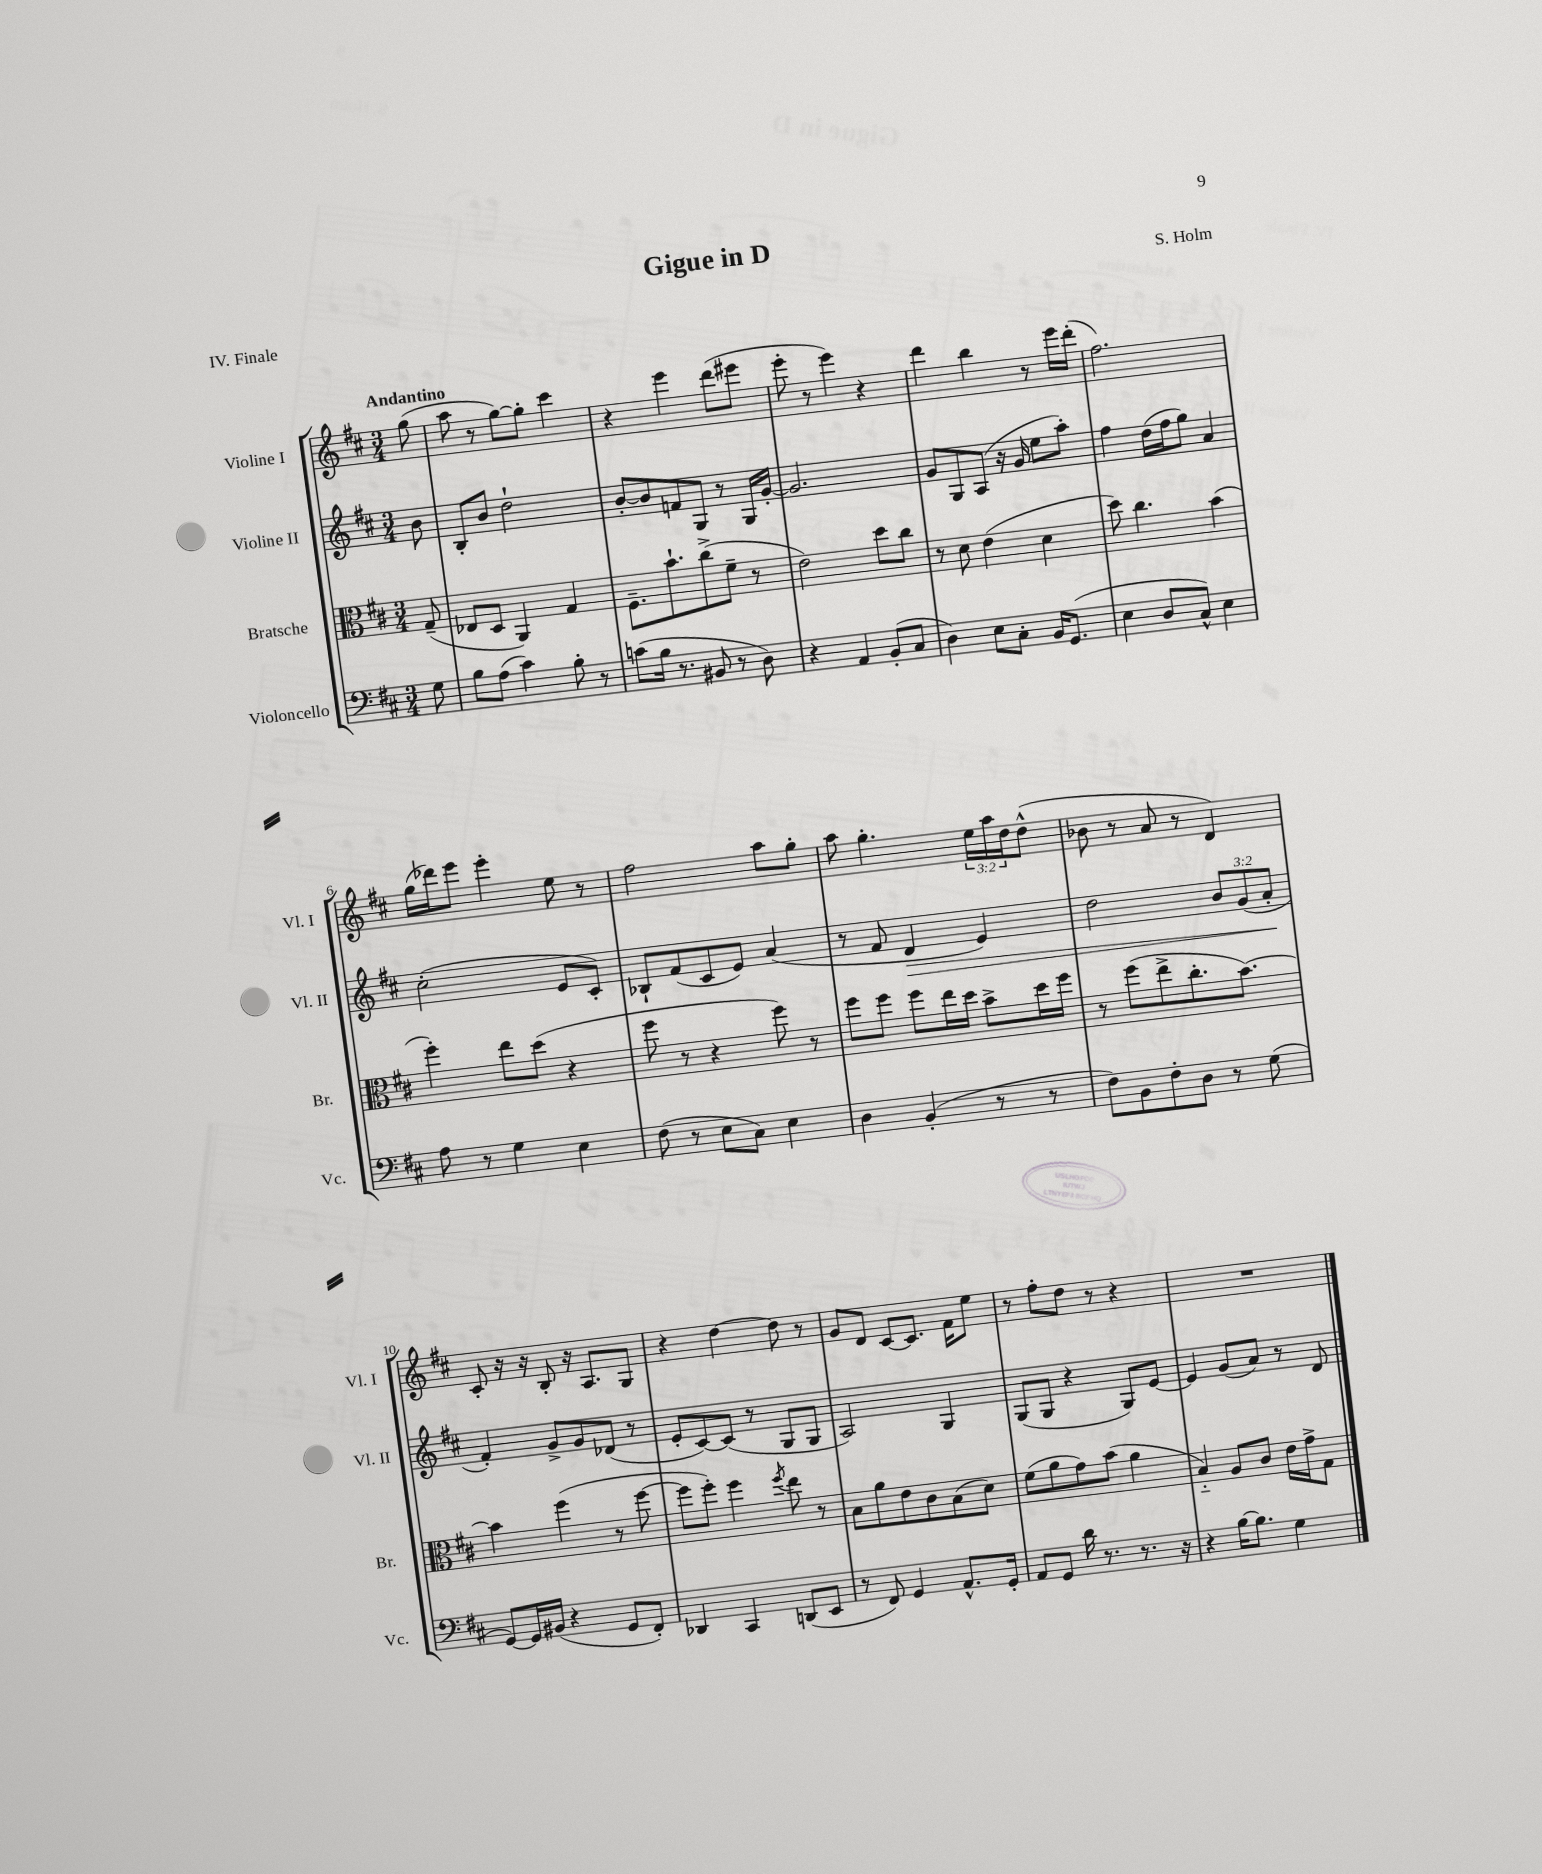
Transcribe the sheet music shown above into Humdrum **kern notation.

**kern	**kern	**kern	**kern
*staff4	*staff3	*staff2	*staff1
*clefF4	*clefC3	*clefG2	*clefG2
*k[f#c#]	*k[f#c#]	*k[f#c#]	*k[f#c#]
*M3/4	*M3/4	*M3/4	*M3/4
8G	(8G~	8b	(8gg
=	=	=	=
8B	8E-	8B'	8aa
(8A	8D	8b	8r
4c#)	4AA)	2dd`	[8gg)
.	.	.	8gg']
8B'	4G	.	4ccc#
8r	.	.	.
=	=	=	=
(8c	8.F#~	[8b'	4r
16B	.	8b]	.
8.r	8.b`	.	.
.	.	8f	4eee
8BB#	(8cc#^	8G	.
8r	8f#~	8r	(8ddd
8D)	8r	16G	8eee#
.	.	[16g'	.
=	=	=	=
4r	2e)	2.g]	8eee'
.	.	.	8r
4AA	.	.	4eee)
(8BB'	8dd	.	4r
8C#	8cc#	.	.
=	=	=	=
4D)	8r	8g	4ddd
.	8d	8G	.
8E	(4e	(8A	4bb
8C#'	.	16r	.
.	.	16g	.
16BB	4d	8ee	8r
(8.GG	.	.	.
.	.	8aa')	16eee
.	.	.	(16ddd'
=	=	=	=
4E	8dd)	4ff#	2.ff#)
.	4.cc#	.	.
8D	.	(16dd	.
.	.	16ff#	.
8C#^^)	.	8gg)	.
4E	(4b	4a	.
=	=	=	=
8A	4ff#')	(2cc#'	(16gg
.	.	.	16ddd-)
8r	.	.	8eee
4G	8ee	.	4eee'
.	(8dd	.	.
4E	4r	8e	8ee
.	.	8c#')	8r
=	=	=	=
(8F#	8ff#	8B-`	2ff#
8r	8r	(8f#	.
8E	4r	8c#	.
8C#)	.	8e)	.
4E	8ff#)	(4a	8aa
.	8r	.	8gg'
=	=	=	=
4D	8ff#	8r	8aa
.	8ff#	8f#	4.gg'
(4BB'	8ff#	4d	.
.	16ee	.	.
.	16dd	.	.
8r	8b^	4e)	24ee
.	.	.	24aa
.	.	.	24dd
8r	16dd	.	(8dd^^
.	16ff#	.	.
=	=	=	=
8F#)	8r	2dd	8b-
8BB	(8ff#	.	8r
8F#'	8ee^	.	8a
8D	8.cc#'	.	8r
8r	.	12b	4d)
.	[8.b)	.	.
.	.	(12g	.
(8G	.	.	.
.	.	12a'	.
=	=	=	=
[8GG)	4b]	4f#')	8c#'
16GG]	.	.	16r
(16BB#	.	.	16r
4r	(4ff#	8g^	8B'
.	.	8g	16r
.	.	.	8.A
8GG	8r	(8d-	.
8FF#')	[8ff#	8r	8G
=	=	=	=
4DD-	8ff#]	8e'	4r
.	8ff#')	[8c#)	.
4CC#	4ff#	(8c#]	[4dd
.	.	8r	.
.	8qff#	.	.
(8DD	8ee	8G	8dd]
8EE	8r	8G	8r
=	=	=	=
8r	8B	2A)	8g
8FF#)	8a	.	8d
4GG	8e	.	[8c#
.	8c#	.	8.c#]
8.AA^^	(8B	4G	.
.	.	.	16f#
.	8d)	.	8ee
16GG'	.	.	.
=	=	=	=
8AA	(8f#	(8G	8r
8GG	8a	8G	8ff#'
16d	8g)	4r	8dd
8.r	.	.	.
.	(8b	.	8r
8.r	4a	8G)	4r
.	.	[8e	.
16r	.	.	.
=	=	=	=
4r	4B'~)	4e]	2.r
[16B	8A	(8g	.
8.B]	.	.	.
.	8c#	8a)	.
4G	16e	8r	.
.	16g^	.	.
.	8G	8d	.
==	==	==	==
*-	*-	*-	*-
